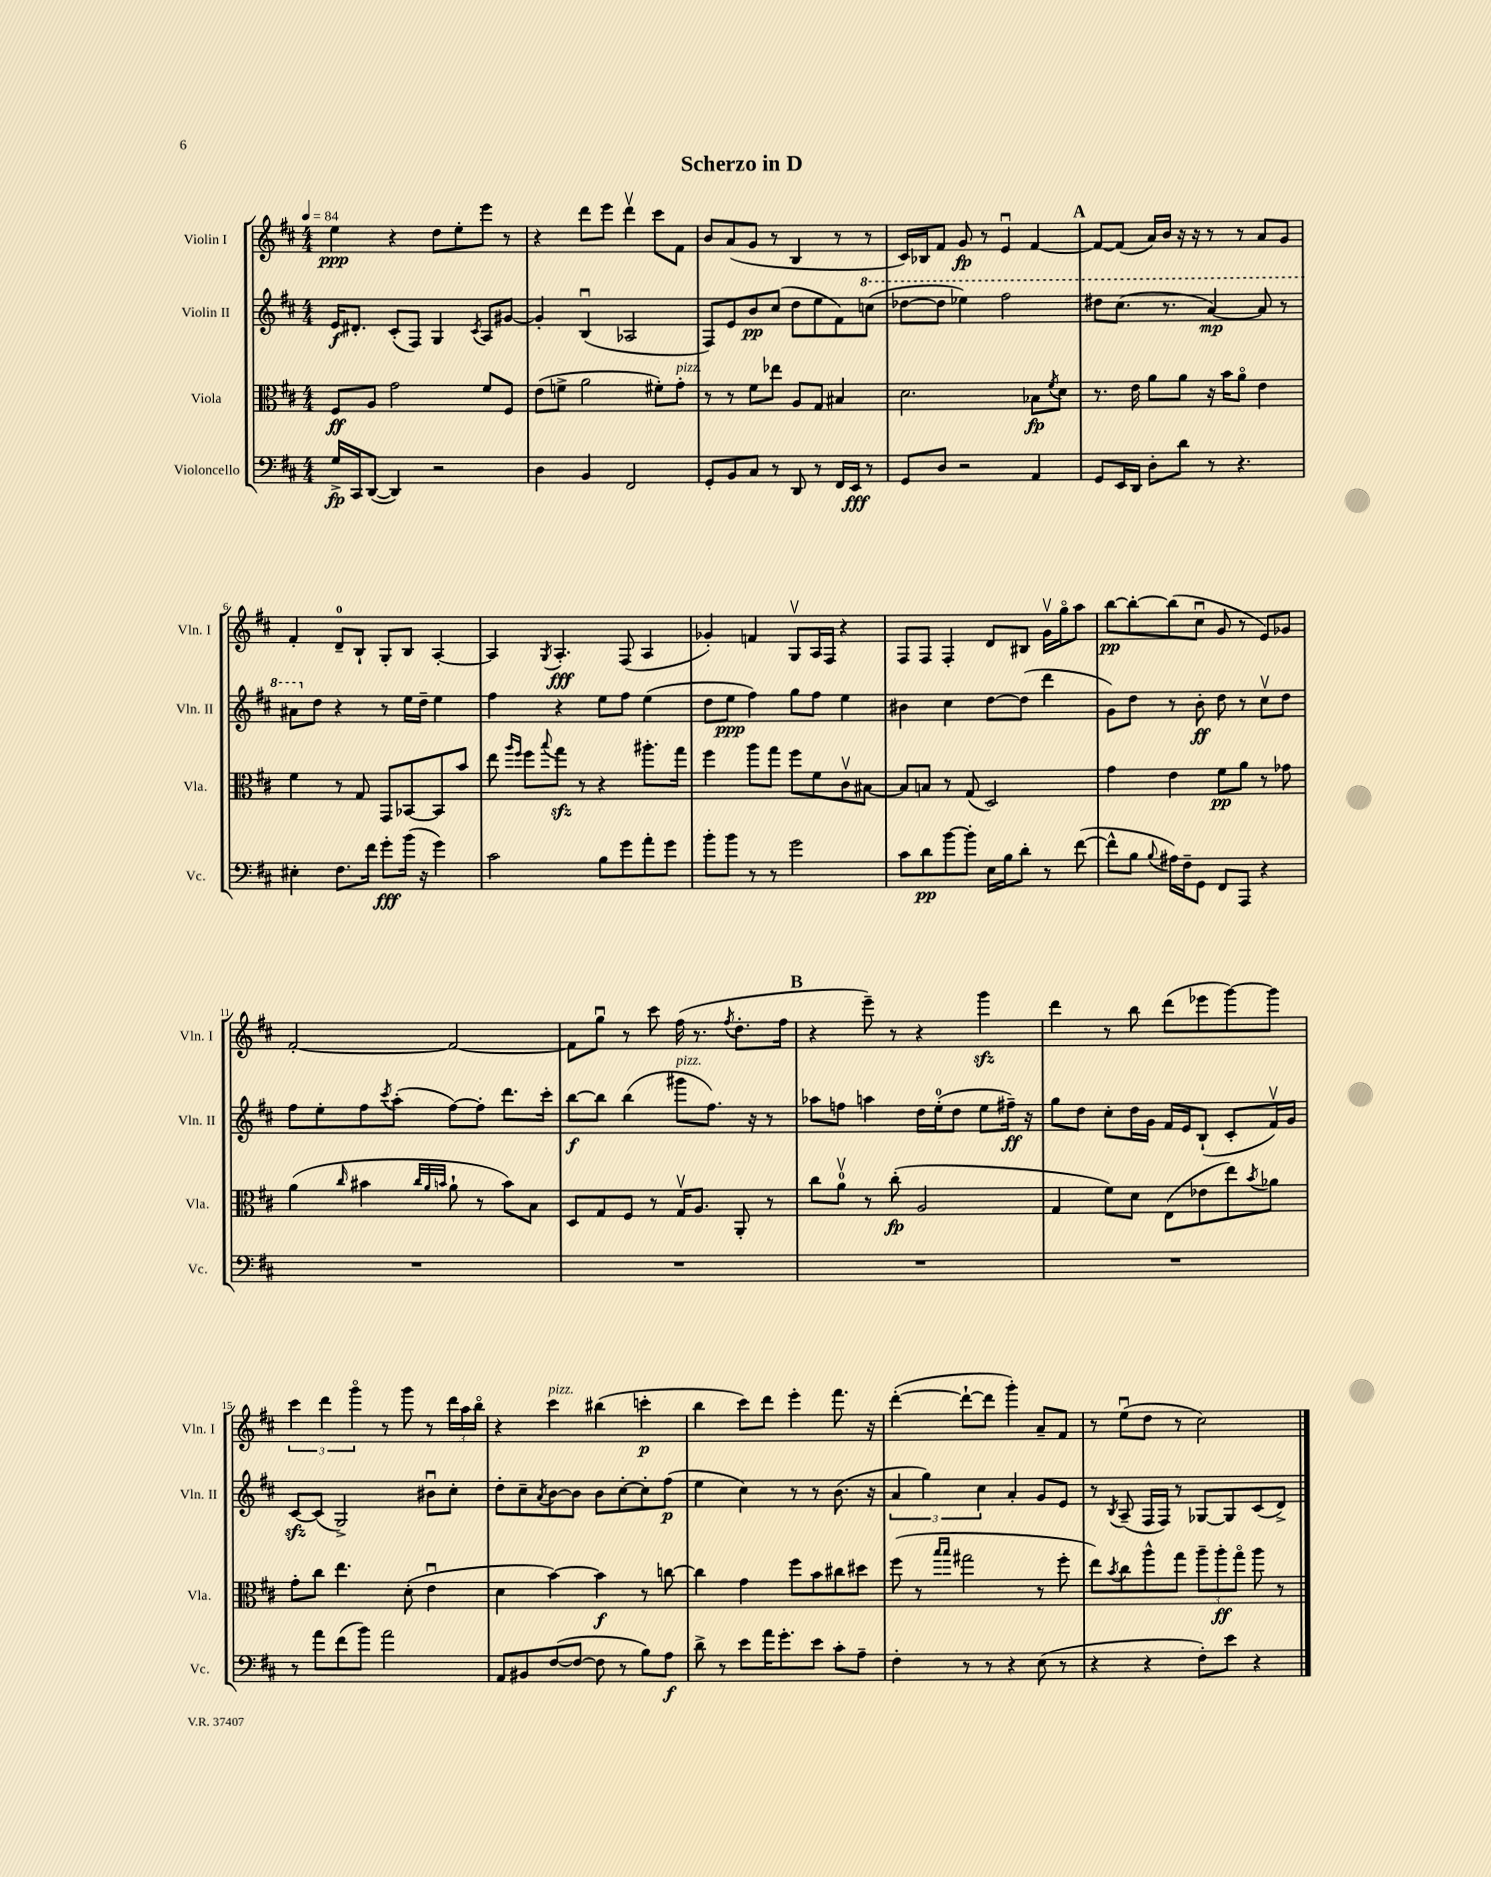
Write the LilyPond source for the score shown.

\header { title = "Scherzo in D" }
<<
\new StaffGroup <<
\new Staff = "s0" \with { instrumentName = "Violin I" shortInstrumentName = "Vln. I" } {
    \clef treble \key d \major \numericTimeSignature \time 4/4 \tempo 4 = 84
    e''4\ppp r4 d''8 e''8-. e'''8 r8 |
    r4 d'''8 e'''8 d'''4\upbow cis'''8 fis'8 |
    b'8 a'8( g'8 r8 b4 r8 r8 |
    cis'16) bes16 fis'8 g'8\fp r8 e'4\downbow fis'4~ |
    \mark \markup { \bold "A" } fis'8~ fis'8( a'16) b'16 r16 r16 r8 r8 a'8 g'8 |
    fis'4-. d'8-0-- b8-! g8-. b8 a4~-. |
    a4 \acciaccatura { g8 } a4.-.\fff fis8( a4 |
    ges'4-.) f'4 g8\upbow a16 fis16 r4 |
    fis8 fis8 fis4-. d'8 bis8 g'16\upbow g''16\flageolet a''8 |
    b''8~\pp b''8~-. b''8( cis''8\downbow g'8 r8 e'8) ges'8 |
    fis'2~-. fis'2~ |
    fis'8 g''8\downbow r8 cis'''8 fis''16( r8. \acciaccatura { fis''8 } d''8.-. fis''16 |
    \mark \markup { \bold "B" } r4 e'''8--) r8 r4 g'''4\sfz |
    d'''4 r8 b''8 d'''8( ees'''8 g'''8~) g'''8 |
    \tuplet 3/2 { cis'''4 d'''4 g'''4\flageolet } r8 g'''8 r8 \tuplet 3/2 { d'''16 a''16 b''16\flageolet } |
    r4 cis'''4^\markup { \italic "pizz." } bis''4( c'''4-.\p |
    b''4 cis'''8) d'''8 e'''4-. fis'''8. r16 |
    d'''4~-.( d'''8~-! d'''8 g'''4-.) a'8-- fis'8 |
    r8 e''8\downbow( d''8 r8 cis''2) \bar "|." |
}
\new Staff = "s1" \with { instrumentName = "Violin II" shortInstrumentName = "Vln. II" } {
    \clef treble \key d \major \numericTimeSignature \time 4/4
    e'16\f dis'8.-. cis'8-.( fis8) g4 \acciaccatura { cis'8 } a8 gis'8~ |
    gis'4-. b4\downbow( aes2 |
    fis8) e'8 b'8\pp cis''8( d''8 e''8 fis'8) \ottava #1 c'''8( |
    des'''8~ des'''8 ees'''4) fis'''2 |
    \mark \markup { \bold "A" } dis'''8 cis'''8.( r8. a''4~\mp) a''8 r8 |
    ais''8 \ottava #0 d''8 r4 r8 e''16 d''16-- e''4 |
    fis''4 r4 e''8 fis''8 e''4( |
    d''8 e''8\ppp fis''4) g''8 fis''8 e''4 |
    bis'4 cis''4 d''8~ d''8( d'''4 |
    g'8) d''8 r8 b'8-.\ff d''8 r8 cis''8\upbow d''8 |
    fis''8 e''8-. fis''8 \acciaccatura { cis'''8 } a''8-.( fis''8~) fis''8-. d'''8. cis'''16-. |
    b''8~\f b''8 b''4( gis'''8^\markup { \italic "pizz." } fis''8.) r16 r8 |
    \mark \markup { \bold "B" } aes''8 f''8 a''4 d''16 e''16-0-.( d''8 e''8 fis''16--\ff) r16 |
    g''8 d''8 cis''8-. d''16 g'16 fis'16 e'16 b8-!( cis'8-. fis'16\upbow) g'16 |
    cis'8~\sfz cis'8( g2->) bis'8\downbow cis''8-. |
    d''8-. cis''8-- \acciaccatura { a'8 } b'8~ b'8 b'8 cis''8~-. cis''8-. fis''8\p( |
    e''4 cis''4) r8 r8 b'8.( r16 |
    \tuplet 3/2 { a'4 g''4) cis''4 } a'4-. g'8 e'8 |
    r8 \acciaccatura { b8 } a8--( fis16 fis16) r8 ges8~ ges8 cis'8( d'8->) \bar "|." |
}
\new Staff = "s2" \with { instrumentName = "Viola" shortInstrumentName = "Vla." } {
    \clef alto \key d \major \numericTimeSignature \time 4/4
    fis8\ff a8 g'2 fis'8 fis8 |
    e'8( f'8-> a'2 fis'8-.) g'8-.^\markup { \italic "pizz." } |
    r8 r8 fis'8 ees''8 a8 g8 bis4 |
    d'2. bes8\fp \acciaccatura { fis'8 } d'8 |
    \mark \markup { \bold "A" } r8. e'16 a'8 a'8 r16 b'16 a'8\flageolet e'4 |
    fis'4 r8 g8 g,8 bes,8~ bes,8 b'8 |
    e''8 \grace { a''16 fis''16 } fis''8 \appoggiatura { b''8 } g''8\sfz r8 r4 ais''8.-. g''16 |
    fis''4 a''8 g''8 fis''8 fis'8 cis'8\upbow bis8~ |
    bis8 b8 r8 g8( d2) |
    g'4 e'4 fis'8\pp a'8 r8 ges'8 |
    a'4( \grace { cis''16 } bis'4 \grace { cis''32 a'32 b'32 } a'8-! r8 b'8) b8 |
    d8 g8 fis8 r8 g16\upbow a8. a,8-. r8 |
    \mark \markup { \bold "B" } cis''8 a'8-0\upbow r8 cis''8-.\fp( a2 |
    g4 fis'8) d'8 e8( ees'8 e''8) \acciaccatura { b'8 } aes'8 |
    g'8-. cis''8 e''4. d'8-.( e'4\downbow |
    d'4 b'4~) b'4\f r8 c''8~ |
    c''4 g'4 fis''8 b'8 cis''8 dis''8 |
    fis''8( r8 \grace { b''16 b''16 } gis''2 r8 fis''8-. |
    e''8) \acciaccatura { b'8 } cis''8 a''8-^ g''8 \tuplet 3/2 { a''8-- a''8-.\ff g''8\flageolet } a''8 r8 \bar "|." |
}
\new Staff = "s3" \with { instrumentName = "Violoncello" shortInstrumentName = "Vc." } {
    \clef bass \key d \major \numericTimeSignature \time 4/4
    g16->\fp cis,16 d,8~( d,4) r2 |
    d4 b,4 fis,2 |
    g,8-. b,8 cis8 r8 d,8 r8 fis,16 e,16\fff r8 |
    g,8 d8 r2 a,4 |
    \mark \markup { \bold "A" } g,8 e,16 d,16 d8-. d'8 r8 r4. |
    eis4-. fis8. fis'16 g'8-.\fff b'16( r16 g'4) |
    cis'2 b8 g'8 a'8-. g'8 |
    b'8-. b'8 r8 r8 g'2 |
    cis'8 d'8\pp b'8~ b'8-. e16 b16 d'8-. r8 fis'8~( |
    fis'8-^ b8 \appoggiatura { b8 } ais16) fis16-- g,8 fis,8 a,,8 r4 |
    R1 |
    R1 |
    \mark \markup { \bold "B" } R1 |
    R1 |
    r8 a'8 fis'8( b'8) a'2 |
    a,8 bis,8 fis8~( fis8~ fis8 r8 b8) a8\f |
    d'8-> r8 e'8 a'16 g'8.-. e'8 cis'8-. a8-- |
    fis4-. r8 r8 r4 e8( r8 |
    r4 r4 fis8-.) e'8 r4 \bar "|." |
}
>>
>>
